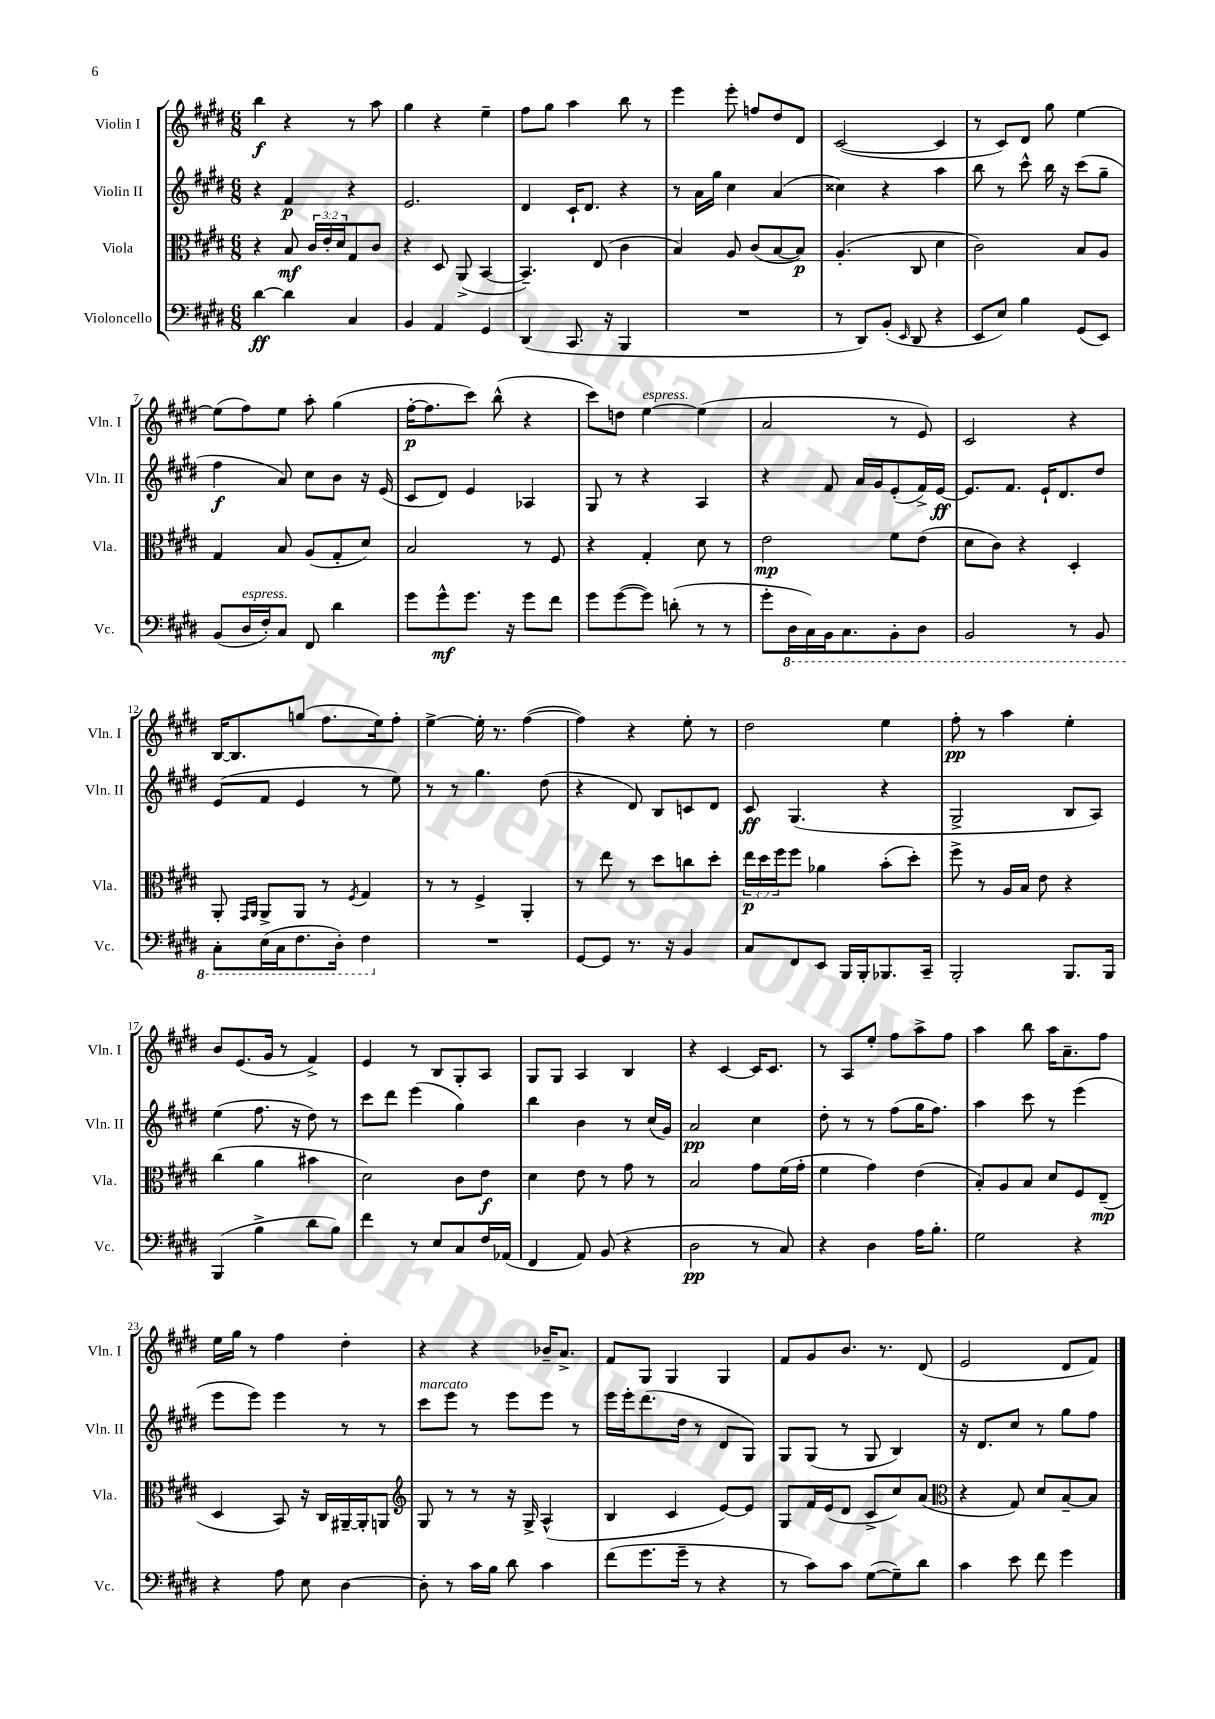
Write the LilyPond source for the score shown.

<<
\new StaffGroup <<
\new Staff = "s0" \with { instrumentName = "Violin I" shortInstrumentName = "Vln. I" } {
    \clef treble \key e \major \numericTimeSignature \time 6/8
    b''4\f r4 r8 a''8 |
    gis''4 r4 e''4-- |
    fis''8 gis''8 a''4 b''8 r8 |
    e'''4 e'''8-. f''8 dis''8 dis'8 |
    cis'2~( cis'4 |
    r8 cis'8) dis'8 gis''8 e''4~ |
    e''8( fis''8) e''8 a''8-. gis''4( |
    fis''16~-.\p fis''8. cis'''8) b''8-^( r4 |
    cis'''8) d''8 e''4~^\markup { \italic "espress." } e''4( |
    a'2 r8 e'8) |
    cis'2 r4 |
    b16~ b8. g''8( fis''8. e''16) fis''8-. |
    e''4~-> e''16-. r8. fis''4~( |
    fis''4) r4 e''8-. r8 |
    dis''2 e''4 |
    fis''8-.\pp r8 a''4 e''4-. |
    b'8 e'8.( gis'16 r8 fis'4->) |
    e'4 r8 b8 gis8-. a8 |
    gis8 gis8 a4 b4 |
    r4 cis'4~ cis'16 cis'8. |
    r8 a8 e''8-. fis''8 a''8-> fis''8 |
    a''4 b''8 a''16 a'8.-- fis''8 |
    e''16 gis''16 r8 fis''4 dis''4-. |
    r4 r4 bes'16-- a'8.-> |
    fis'8 gis8 gis4 gis4 |
    fis'8 gis'8 b'8. r8. dis'8( |
    e'2 dis'8 fis'8) \bar "|." |
}
\new Staff = "s1" \with { instrumentName = "Violin II" shortInstrumentName = "Vln. II" } {
    \clef treble \key e \major \numericTimeSignature \time 6/8
    r4 fis'4\p r4 |
    e'2. |
    dis'4 cis'16-! dis'8. r4 |
    r8 a'16 gis''16 cis''4 a'4( |
    cisis''4) r4 a''4 |
    b''8 r8 cis'''8-^ b''16 r16 cis'''8( gis''8-- |
    fis''4\f a'8) cis''8 b'8 r16 e'16( |
    cis'8 dis'8) e'4 aes4 |
    gis8 r8 r4 a4 |
    r4 fis'8 a'16 gis'16 e'8-.( fis'16->) e'16~\ff |
    e'8. fis'8. e'16-! dis'8. dis''8 |
    e'8( fis'8 e'4 r8 e''8) |
    r8 r8 gis''4. dis''8( |
    r4 dis'8) b8 c'8 dis'8 |
    cis'8\ff gis4.( r4 |
    gis2-> b8 a8) |
    e''4( fis''8. r16 dis''8) r8 |
    cis'''8 dis'''8 e'''4( gis''4) |
    b''4 b'4 r8 cis''16( gis'16) |
    a'2\pp cis''4 |
    dis''8-. r8 r8 fis''8( gis''16 fis''8.) |
    a''4 cis'''8 r8 e'''4( |
    e'''8 e'''8) e'''4 r8 r8 |
    cis'''8^\markup { \italic "marcato" } e'''8 r8 e'''8 e'''8 r8 |
    e'''16 e'''16-. dis'''8.( dis''16 r8 dis'8 gis8) |
    gis8 gis8( r8 gis8 b4) |
    r16 dis'8. cis''8 r8 gis''8 fis''8 \bar "|." |
}
\new Staff = "s2" \with { instrumentName = "Viola" shortInstrumentName = "Vla." } {
    \clef alto \key e \major \numericTimeSignature \time 6/8 \override Staff.TupletNumber.text = #tuplet-number::calc-fraction-text
    r4 b8\mf \tuplet 3/2 { cis'16 e'16-. dis'16 } gis8 cis'8 |
    r4 dis8 a,8->( b,4~ |
    b,4.--) e8( cis'4 |
    b4) a8 cis'8( b8~ b8\p) |
    a4.-.( cis8 dis'4 |
    cis'2) b8 a8 |
    gis4 b8 a8( gis8-. dis'8) |
    b2 r8 fis8 |
    r4 gis4-. dis'8 r8 |
    e'2\mp fis'8 e'8( |
    dis'8 cis'8) r4 dis4-. |
    a,8-. \grace { gis,16 a,16 } a,8-> a,8 r8 \acciaccatura { fis8 } gis4 |
    r8 r8 fis4-> a,4-. |
    r8 e''8 r8 dis''8 c''8 dis''8-. |
    \tuplet 3/2 { e''16\p dis''16 fis''16 } fis''8 aes'4 b'8-.( dis''8-.) |
    fis''8-> r8 a16 b16 e'8 r4 |
    cis''4( a'4 bis'4 |
    dis'2) cis'8 e'8\f |
    dis'4 e'8 r8 gis'8 r8 |
    b2 gis'8 fis'16( gis'16-. |
    fis'4 gis'4) e'4( |
    b8-.) a8 b8 dis'8 fis8 e8--\mp( |
    dis4 b,8) r16 cis16 ais,16~-- ais,16-. a,8 |
    \clef treble gis8 r8 r8 r16 gis16-> a4-^( |
    b4 cis'4 e'8~) e'8 |
    gis8 fis'16 e'16( dis'8 cis'8-> cis''8) a'8( |
    \clef alto r4 gis8) dis'8 b8~-- b8 \bar "|." |
}
\new Staff = "s3" \with { instrumentName = "Violoncello" shortInstrumentName = "Vc." } {
    \clef bass \key e \major \numericTimeSignature \time 6/8
    dis'4~\ff dis'4 cis4 |
    b,4 a,4 gis,4 |
    dis,4( cis,8. r16 b,,4 |
    R2. |
    r8 dis,8) b,8-.( \grace { e,16 } dis,8 r4 |
    e,8 e8) b4 gis,8( e,8) |
    b,8( dis16^\markup { \italic "espress." } fis16-.) cis8 fis,8 dis'4 |
    gis'8 gis'8-^\mf gis'8. r16 gis'8 fis'8 |
    gis'8 gis'8~( gis'8) d'8-.( r8 r8 |
    gis'8-. \ottava #-1 dis,16 cis,16) b,,16 cis,8. b,,8-. dis,8 |
    b,,2 r8 b,,8 |
    cis,8-. e,16( cis,16 fis,8. dis,16-.) fis,4 \ottava #0 |
    R2. |
    gis,8~ gis,8 r8. r16 b,4 |
    cis8 fis,8 e,8 b,,16 b,,16-. bes,,8. cis,16-- |
    b,,2-. b,,8. b,,16 |
    b,,4( b4-> dis'8 b8) |
    fis'4 r8 e8 cis8 fis16 aes,16( |
    fis,4 a,8) b,8( r4 |
    dis2\pp r8 cis8) |
    r4 dis4 a16 b8.-. |
    gis2 r4 |
    r4 a8 e8 dis4~ |
    dis8-. r8 cis'16 b16 dis'8 cis'4 |
    fis'8( gis'8. gis'16-- r8 r4 |
    r8 cis'8) cis'8 gis8~( gis8--) dis'8 |
    cis'4 e'8 fis'8 gis'4 \bar "|." |
}
>>
>>
